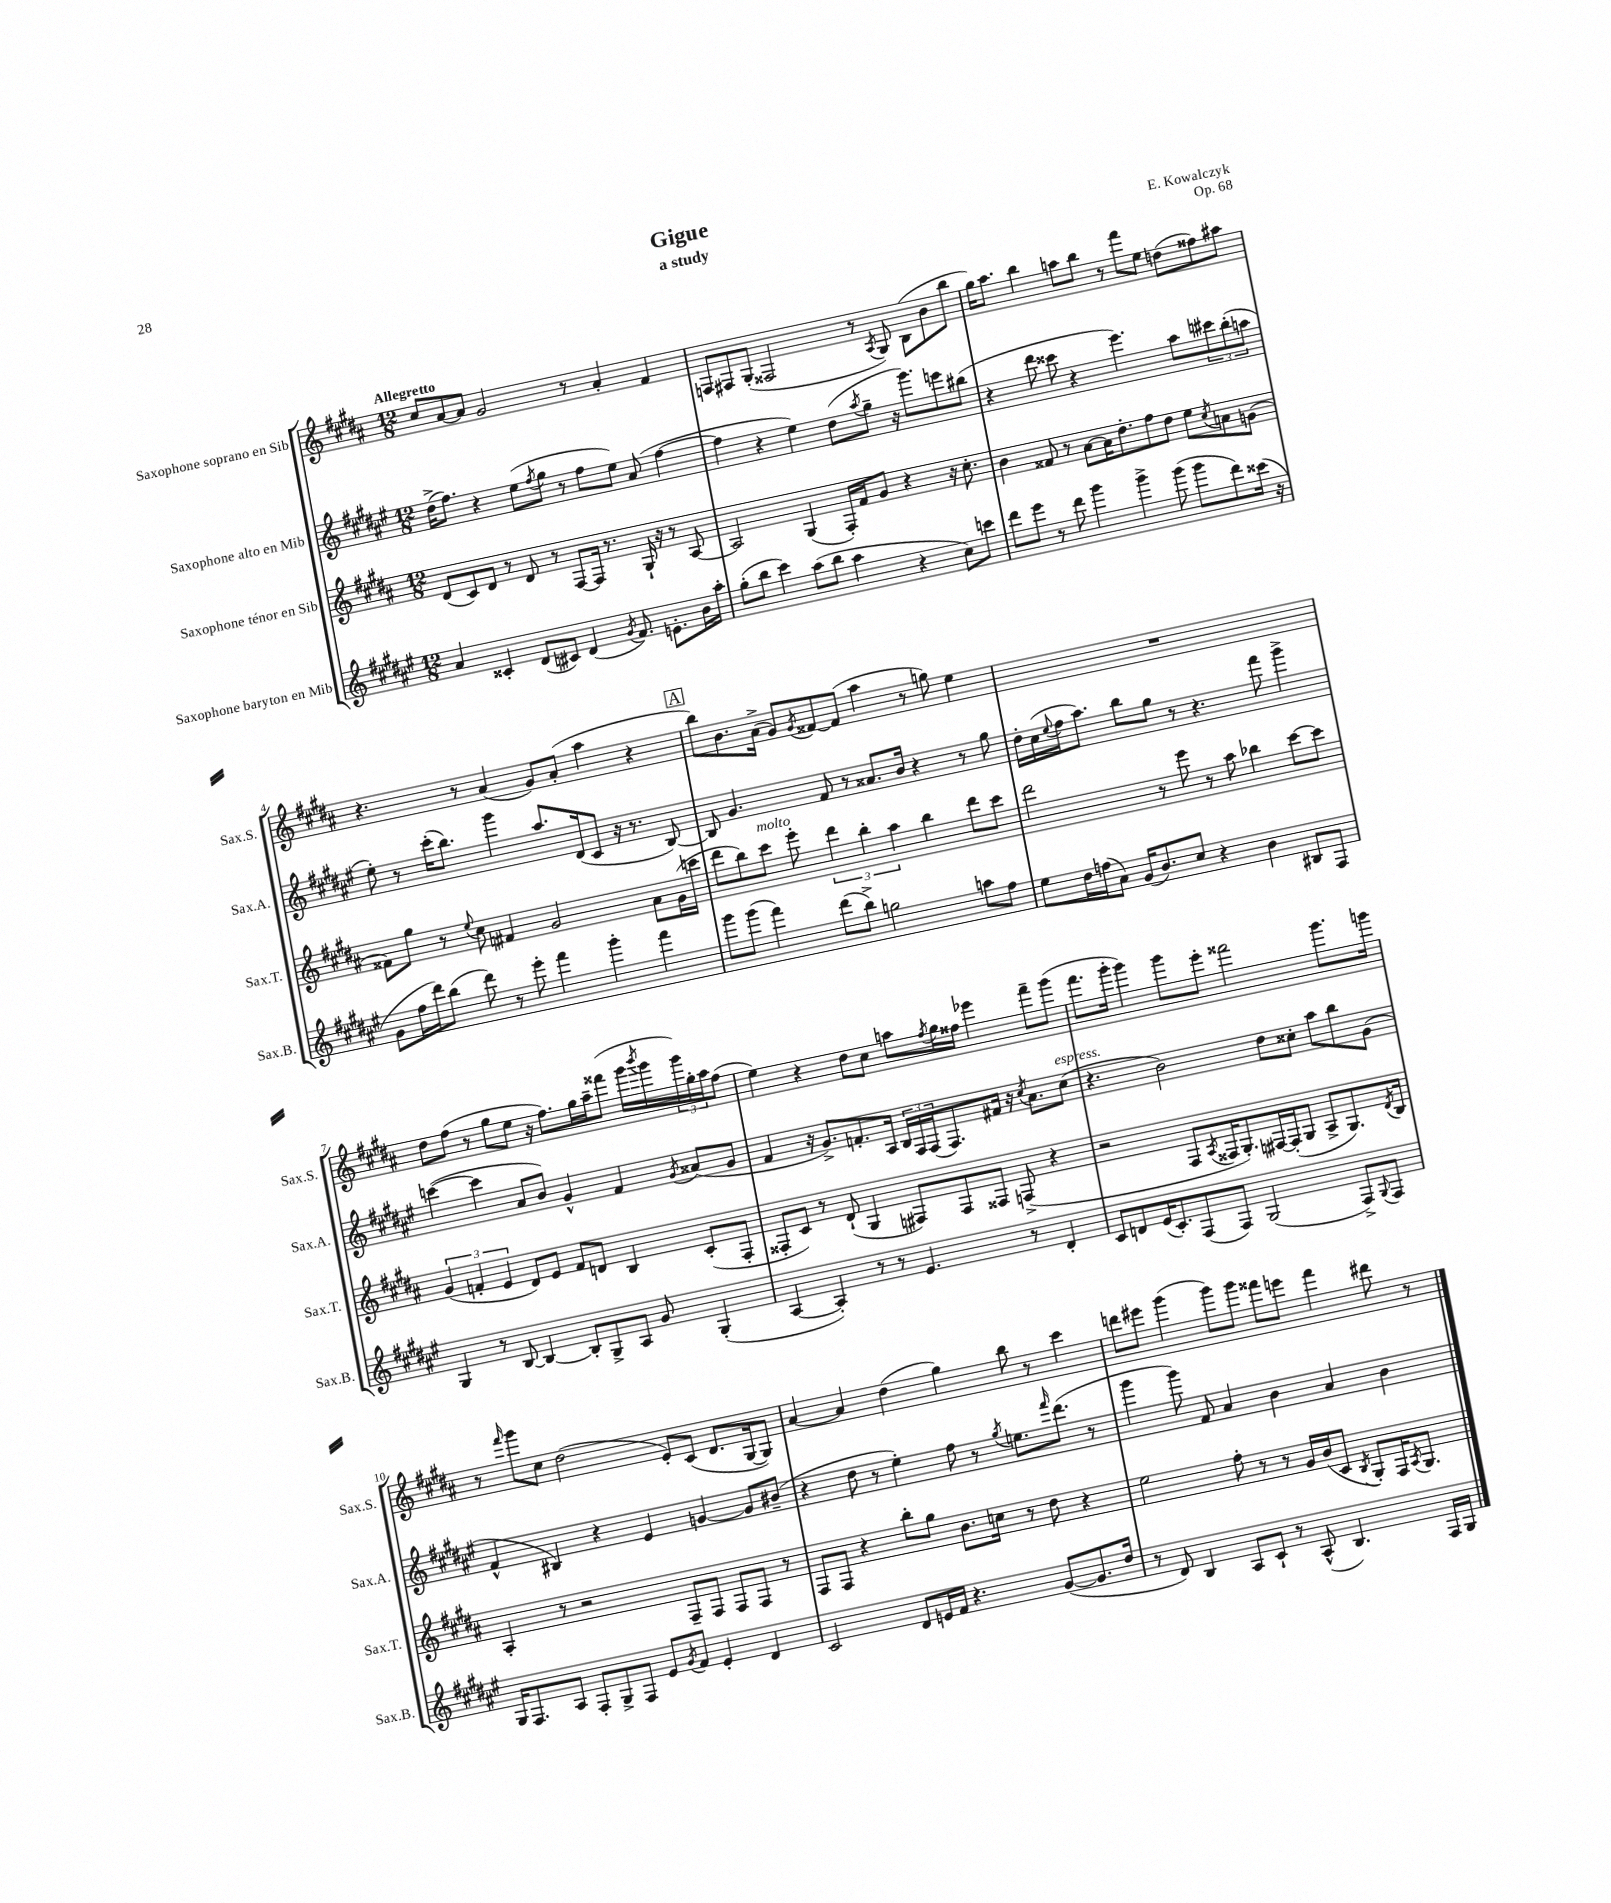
\header { title = "Gigue" composer = "E. Kowalczyk" subtitle = "a study" opus = "Op. 68" }
<<
\new StaffGroup <<
\new Staff = "s0" \with { instrumentName = "Saxophone soprano en Sib" shortInstrumentName = "Sax.S." } {
    \clef treble \key b \major \numericTimeSignature \time 12/8 \tempo "Allegretto"
    cis''8 ais'8~ ais'8 gis'2 r8 ais'4-. fis'4 |
    f8 fis8 gis8-.( fisis2 r8 \acciaccatura { ais8 } gis8) b8( b'8 b''8 |
    gis''16) ais''8. b''4 a''8 b''8 r8 fis'''8 e''8 d''8( fisis''8) ais''8 |
    r4. r8 ais'4( gis'8) ais'8-.( ais''4 r4 |
    \mark \markup { \box "A" } b''8) b'8. ais'16->( gis'8) \acciaccatura { gis'8 } fisis'8~ fisis'8( ais''4 r8 g''8) e''4 |
    R1. |
    dis''8 fis''8( r8 gis''8 e''8 r16 fis''8.) gis''16 ais''16-- fisis'''8( gis'''16 \acciaccatura { b'''8 } gis'''16 \tuplet 3/2 { gis'''16) gis''16-. ais''16 } fis''8( |
    e''4) r4 dis''8 cis''8 a''8 \acciaccatura { fis''8 } gis''16 fisis''16 ees'''4 fis'''8-- gis'''8( |
    fis'''8. gis'''16-. gis'''4) gis'''8 e'''8-. fisis'''2 gis'''8. g'''16 |
    r8 \grace { fis'''16 } gis'''8 cis''8 dis''2( e'8-.) cis'8( dis'8. gis16~ gis8) |
    ais'4~ ais'4 dis''4( gis''4) b''8 r8 cis'''4 |
    d'''8 eis'''8 gis'''4( gis'''8) gis'''8 fisis'''8 e'''8 fisis'''4 dis'''8 r8 \bar "|." |
}
\new Staff = "s1" \with { instrumentName = "Saxophone alto en Mib" shortInstrumentName = "Sax.A." } {
    \clef treble \key fis \major \numericTimeSignature \time 12/8
    dis''16->( fis''8.) r4 eis''8( \acciaccatura { fis''8 } gis''8 r8 fis''8 eis''8) ais'8( fis''4~ |
    fis''4 r4 eis''4) dis''8( \acciaccatura { ais''8 } gis''8-- r16 gis'''8.) e'''8 bis''8( |
    r4 dis'''8 cisis'''8 r4 eis'''4.) ais''8 \tuplet 3/2 { cis'''8 b''8-.( a''8 } |
    eis''8-.) r8 cis'''16-.( b''8.) gis'''4 ais''8. dis'16( cis'8 r16 r8. b8~) |
    \mark \markup { \box "A" } b8 gis'4. fis'8 r8 aisis'8. b'16 r4 r8 gis''8 |
    dis''16-. cis''16( \appoggiatura { eis''8 } fis''16 ais''8.) b''8 gis''8 r8 r4. fis'''8 gis'''4-> |
    c'''4~( c'''4 ais'8 b'8) gis'4-^ fis'4 \acciaccatura { gis'8 } aisis'8( gis'8 |
    fis'4 r16 gis'8.->) f'8.-. ais16 \tuplet 3/2 { b16 fis16 fis16( } fis8.) fis'16 r16 \acciaccatura { cis''8 } ais'8. cis''8^\markup { \italic "espress." }( |
    r4. b'2) dis''8 cisis''8-. ais''8 b''8 gis'8( |
    fis'4-^ bis4) r4 eis'4 g'4~ g'8 bis'8--( |
    r4 dis''8 r8 eis''4-.) fis''8 r8 \acciaccatura { gis''8 } e''8. \grace { fis'''16 } dis'''8.( r8 |
    gis'''4 gis'''8) fis'8 ais'4 b'4 ais'4 b'4 \bar "|." |
}
\new Staff = "s2" \with { instrumentName = "Saxophone ténor en Sib" shortInstrumentName = "Sax.T." } {
    \clef treble \key b \major \numericTimeSignature \time 12/8
    dis'8( cis'8) dis'8 r8 dis'8 r8 fis8~ fis16 r8. gis16-! r16 r8 ais8~ |
    ais2 gis4( fis16-.) fis'16 gis'8 r4 r16 cis''8.-. |
    b'4 fisis'8 r8 ais'8~ ais'16 dis''8.-. fis''8 dis''8 e''8 \acciaccatura { cis''8 } a'8 g'8( |
    fisis'8) gis''8 r8 \appoggiatura { e''8 } cis''8 fis'4 gis'2 ais'8 gis'16( c'''16 |
    \mark \markup { \box "A" } dis'''8 b''8) cis'''8^\markup { \italic "molto" } e'''8-. \tuplet 3/2 { dis'''4 b''4-. ais''4 } b''4 dis'''8 cis'''8 |
    dis'''2 r8 e'''8 r8 ais''8 bes''4 cis'''8~ cis'''8 |
    \tuplet 3/2 { gis'4( f'4-. e'4 } dis'8) e'8 f'8 d'8 b4 cis'8-.( fis8-. |
    fisis8-. cis'8) r8 dis'8-!( gis4 fis8) fis8 fisis8 f8->( r4 |
    r2 fis8 \acciaccatura { ais8 } fisis16 gis8.-.) fis16~ fis16-.( gis8 ais8-> gis8.) \acciaccatura { dis'8 } b16 |
    ais4-. r8 r2 fis8-- fis8 fis8 fis8 r8 |
    fis8 fis8 r4 b''8-. gis''8 b'8. c''16 r8 dis''8 r4 |
    e''2 fis''8-. r8 r8 gis'16 b'16( cis'8 \acciaccatura { b8 } gis8-.) fis16 \acciaccatura { ais8 } gis8. \bar "|." |
}
\new Staff = "s3" \with { instrumentName = "Saxophone baryton en Mib" shortInstrumentName = "Sax.B." } {
    \clef treble \key fis \major \numericTimeSignature \time 12/8
    ais'4 cisis'4-. dis'8( cis'8) dis'4( \acciaccatura { gis'8 } fis'8.) e'8.-. b'16 ais''16-. |
    gis''8-.( b''8 cis'''4) ais''8( b''8 ais''4 r4 cis''8) c'''8 |
    dis'''8 eis'''8 r8 dis'''8 gis'''4 gis'''4-> gis'''8( gis'''8 dis'''8) cisis'''16( r16 |
    gis'8 fis''16 dis'''16) b''8( dis'''8) r8 eis'''8-. fis'''4 gis'''4-. fis'''4 |
    \mark \markup { \box "A" } gis'''8 gis'''8( fis'''4) dis'''8( b''8->) g''2 a''8 fis''8 |
    eis''8 dis''16 f''16( ais'8) gis'16( b'8.) cis''8 r4 b'4 bis8 fis8 |
    gis4 r8 b8~ b4~ b8-. gis8-> ais8 gis'8 gis4-.( |
    ais4~ ais4-.) r8 r8 eis'4. r8 dis'4-. |
    cis'8 d'8 eis'16( cis'8.-.) fis8( fis8) gis2( fis8->) \appoggiatura { gis8 } fis8 |
    gis16 fis8. ais8 fis8-. gis8-> fis8 eis'8 \acciaccatura { gis'8 } fis'8 eis'4-. dis'4 |
    cis'2 dis'8 e'16 fis'16 r4. gis'8~( gis'8. dis''16 |
    r8 dis'8) b4 ais8 cis'8-! r8 ais8-^( b4.) fis16 gis16 \bar "|." |
}
>>
>>
